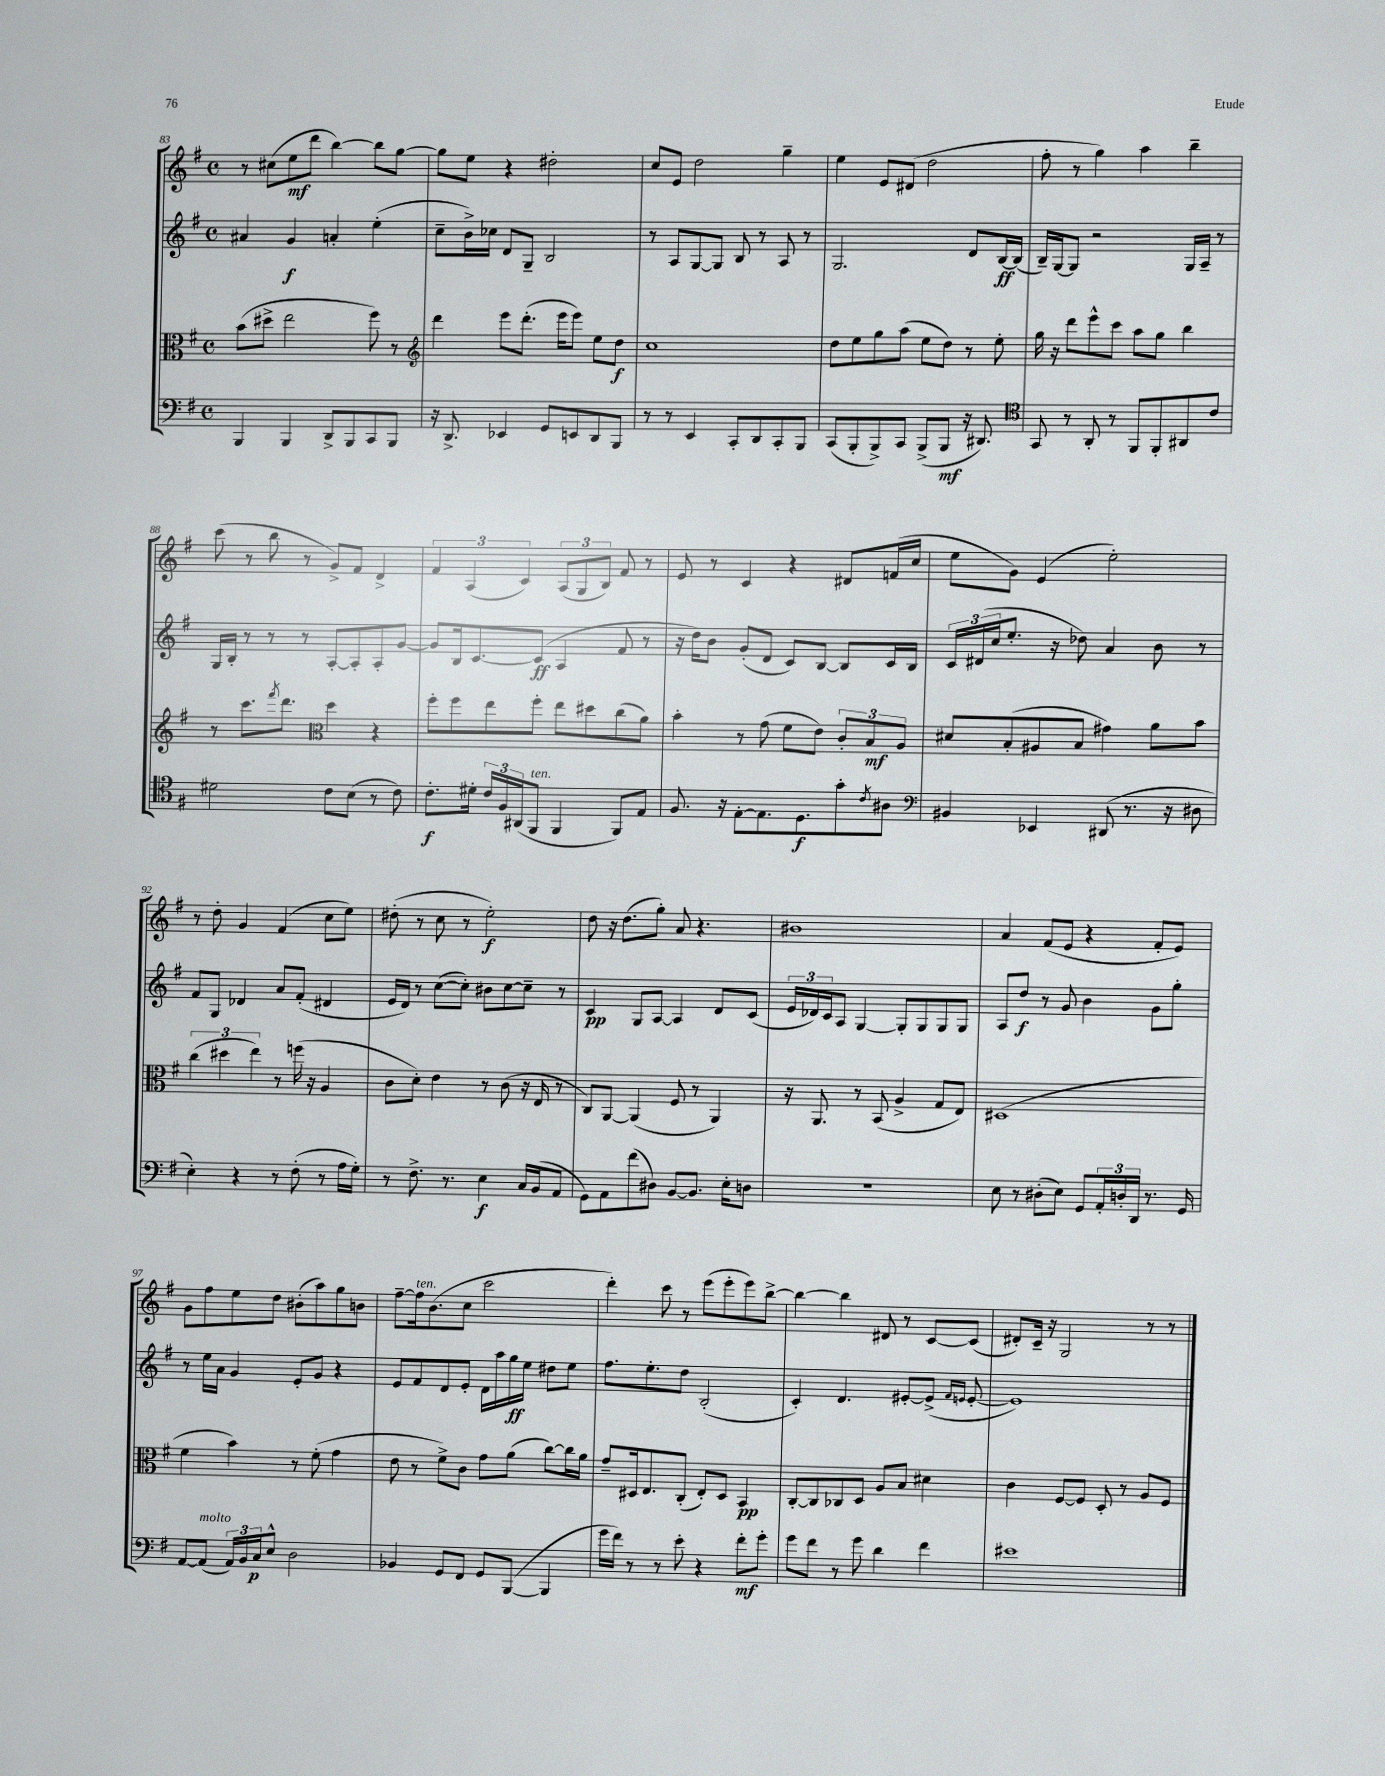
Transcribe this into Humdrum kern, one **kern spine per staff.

**kern	**kern	**kern	**kern
*staff4	*staff3	*staff2	*staff1
*clefF4	*clefC3	*clefG2	*clefG2
*k[f#]	*k[f#]	*k[f#]	*k[f#]
*M4/4	*M4/4	*M4/4	*M4/4
*met(c)	*met(c)	*met(c)	*met(c)
4BBB	(8b	4a#	8r
.	8dd#^	.	(8cc#
4BBB	2ee	4g	8ee
.	.	.	8ddd
8DD^	.	4a'	[4bb)
8BBB	.	.	.
8CC	8ff#)	(4ee'	8bb]
8BBB	8r	.	[8gg
=	=	=	=
*	*clefG2	*	*
16r	4ddd	8cc~	8gg]
8.DD^	.	.	.
.	.	16b^)	8ee
.	.	16cc-	.
4EE-	8eee	8d	4r
.	(8.ddd'	8G~	.
8GG	.	2B	2dd#'
.	16eee	.	.
8EE	8eee)	.	.
8DD	8ee	.	.
8BBB	8dd	.	.
=	=	=	=
8r	1cc	8r	8cc
8r	.	8A	8e
4EE	.	[8G	2dd
.	.	8G]	.
8CC'	.	8B	.
8DD	.	8r	.
8CC'	.	8A	4gg~
8BBB	.	8r	.
=	=	=	=
(8CC	8dd	2.G	4ee
8BBB'	8ee	.	.
8BBB^)	8gg	.	8e
8CC	(8aa	.	(8d#
(8BBB^	8ee	.	2dd
8BBB	8dd)	.	.
16r	8r	8d	.
8.DD#)	.	.	.
.	8ee'	[16B	.
.	.	(16B]	.
=	=	=	=
*clefC4	*	*	*
8GG	16gg	16B~)	8ff#'
.	16r	[16G	.
8r	8ddd	8G]	8r
8AA'	8eee^^	2r	4gg)
8r	8ccc	.	.
8FF#	8aa	.	4aa
8FF#'	8gg	.	.
8AA#	4bb	16G	4bb~
.	.	16A~	.
8c	.	8r	.
=	=	=	=
2d#	8r	16G	(8ccc
.	.	16B'	.
.	8.ccc	8r	8r
.	.	8r	8bb
.	8qfff#	.	.
.	8.ddd	.	.
.	.	8r	8r
*	*clefC3	*	*
8c	4dd	[8A'	8g^)
(8B	.	8A']	8f#
8r	4r	8A'	4d^
8c)	.	[8g	.
=	=	=	=
8.c'	8ff#'	8g]	6f#
.	8ff#	16B	.
.	.	.	(6A
16d#'	.	[8.c	.
24c	8ee	.	.
24F#	.	.	.
(24AA#	.	.	6c)
8FF#	8ff#'	(8c]	.
4FF#	8ee	4A	(12A
.	.	.	12G
.	8dd#	.	.
.	.	.	12B)
8FF#)	(8cc	8f#	8f#
8E	8a)	8r	8r
=	=	=	=
8.F#	4b'	16r	8e
.	.	16dd)	.
.	.	8b	8r
16r	.	.	.
[8E'	8r	(8g'	4c
8.E]	(8g	8d	.
.	8f#	8c)	4r
8.D	.	.	.
.	8e)	[8B	.
8g'	12c'	8B]	8d#
.	12B	.	.
8qc	.	.	.
8A#	.	16c	(16f
.	12A	.	.
.	.	16B	16cc
=	=	=	=
*clefF4	*	*	*
4BB#	8d#	24c	8ee
.	.	(24d#	.
.	.	24cc	.
.	(8B'	8.ee'	8g)
4EE-	8A#	.	(4e
.	.	16r	.
.	8B	8dd-)	.
(8DD#	4g#)	4a	2ee')
8.r	.	.	.
.	8a	8b	.
16r	.	.	.
8D#	8b	8r	.
=	=	=	=
4E')	(6cc	8f#	8r
.	.	8G	8dd'
.	6dd#	.	.
4r	.	4d-	4g
.	6ee)	.	.
8r	8r	8a	(4f#
(8F#'	(16ff	(8f#'	.
.	16r	.	.
8r	4A	4d#	8cc
16A	.	.	8ee)
16G')	.	.	.
=	=	=	=
8r	8c	16e	(8dd#'
.	.	16d)	.
8.F#^	8d')	8r	8r
.	4e	([8cc	8cc
8.r	.	.	.
.	.	8cc'])	8r
4E	8r	8b#	2ee')
.	(8c	[8cc	.
16C	16r	8cc~]	.
(16BB	16E	.	.
8AA	8r	8r	.
=	=	=	=
8GG)	8C)	4c	8dd
8AA	[8AA	.	16r
.	.	.	(8.dd
(8f#	(4AA]	8G	.
8D#)	.	[8A	8gg')
[8BB	8F#	4A]	8a
8.BB]	8r	.	4.r
.	4AA)	8d	.
16E'	.	.	.
8D	.	(8c	.
=	=	=	=
1r	16r	24e	1b#
.	.	24d-)	.
.	8.AA	.	.
.	.	24c	.
.	.	8A	.
.	8r	[4G	.
.	(8BB	.	.
.	4A^	8G']	.
.	.	8G	.
.	8G	8G	.
.	8E)	8G	.
=	=	=	=
8E	(1D#	8A	4a
8r	.	8dd	.
(8D#'	.	8r	(8f#
8E)	.	8g	8e
8GG	.	4b	4r
24AA'	.	.	.
24D'	.	.	.
24DD	.	.	.
8.r	.	8g	8f#'
.	.	8gg'	8e)
16GG	.	.	.
=	=	=	=
[8AA	4f#	8r	8g
(8AA]	.	16ee	8ff#
.	.	16a	.
24AA)	4b)	4g	8ee
24BB	.	.	.
24C	.	.	.
8E^^	.	.	8dd
2D	8r	8e'	(8b#'
.	(8f#'	8g	8aa)
.	4g	4r	8gg
.	.	.	8b
=	=	=	=
4BB-	8e	8e	[8ff#~
.	8r	8f#	16ff#]
.	.	.	(8.b
8GG	8f#^)	8d	.
8FF#	8c	8e'	8cc
8GG	8g	16d	2ccc
.	.	16aa	.
([8BBB	(8a	16gg	.
.	.	16ee	.
4BBB]	[8cc)	8dd#	.
.	16cc]	8ee	.
.	16a	.	.
=	=	=	=
16g	8g~	8.ff#	4ddd')
16f#)	.	.	.
8r	16D#	.	.
.	8.E	8.ee'	.
8r	.	.	8ccc
8e'	(8C'	8dd	8r
4r	8E')	(2B'	(8eee
.	8D#	.	8eee'
8f#'	4BB	.	8eee)
8g'	.	.	[8bb^
=	=	=	=
8g	[8C'	4c')	4bb_
8f#	8C]	.	.
8r	8C-	4.d	4bb]
8g	8D	.	.
4d	8A	.	8d#
.	8B	[8e#'	8r
4f#	4d#	(8e#^]	[8c
.	.	16qqf#	.
.	.	16qqe	.
.	.	[8e'	(8c]
=	=	=	=
1e#	4c	1e])	8d#')
.	.	.	16c~
.	.	.	16r
.	[8F#	.	2G
.	8F#]	.	.
.	8D'	.	.
.	8r	.	.
.	8A	.	8r
.	8F#	.	8r
==	==	==	==
*-	*-	*-	*-
